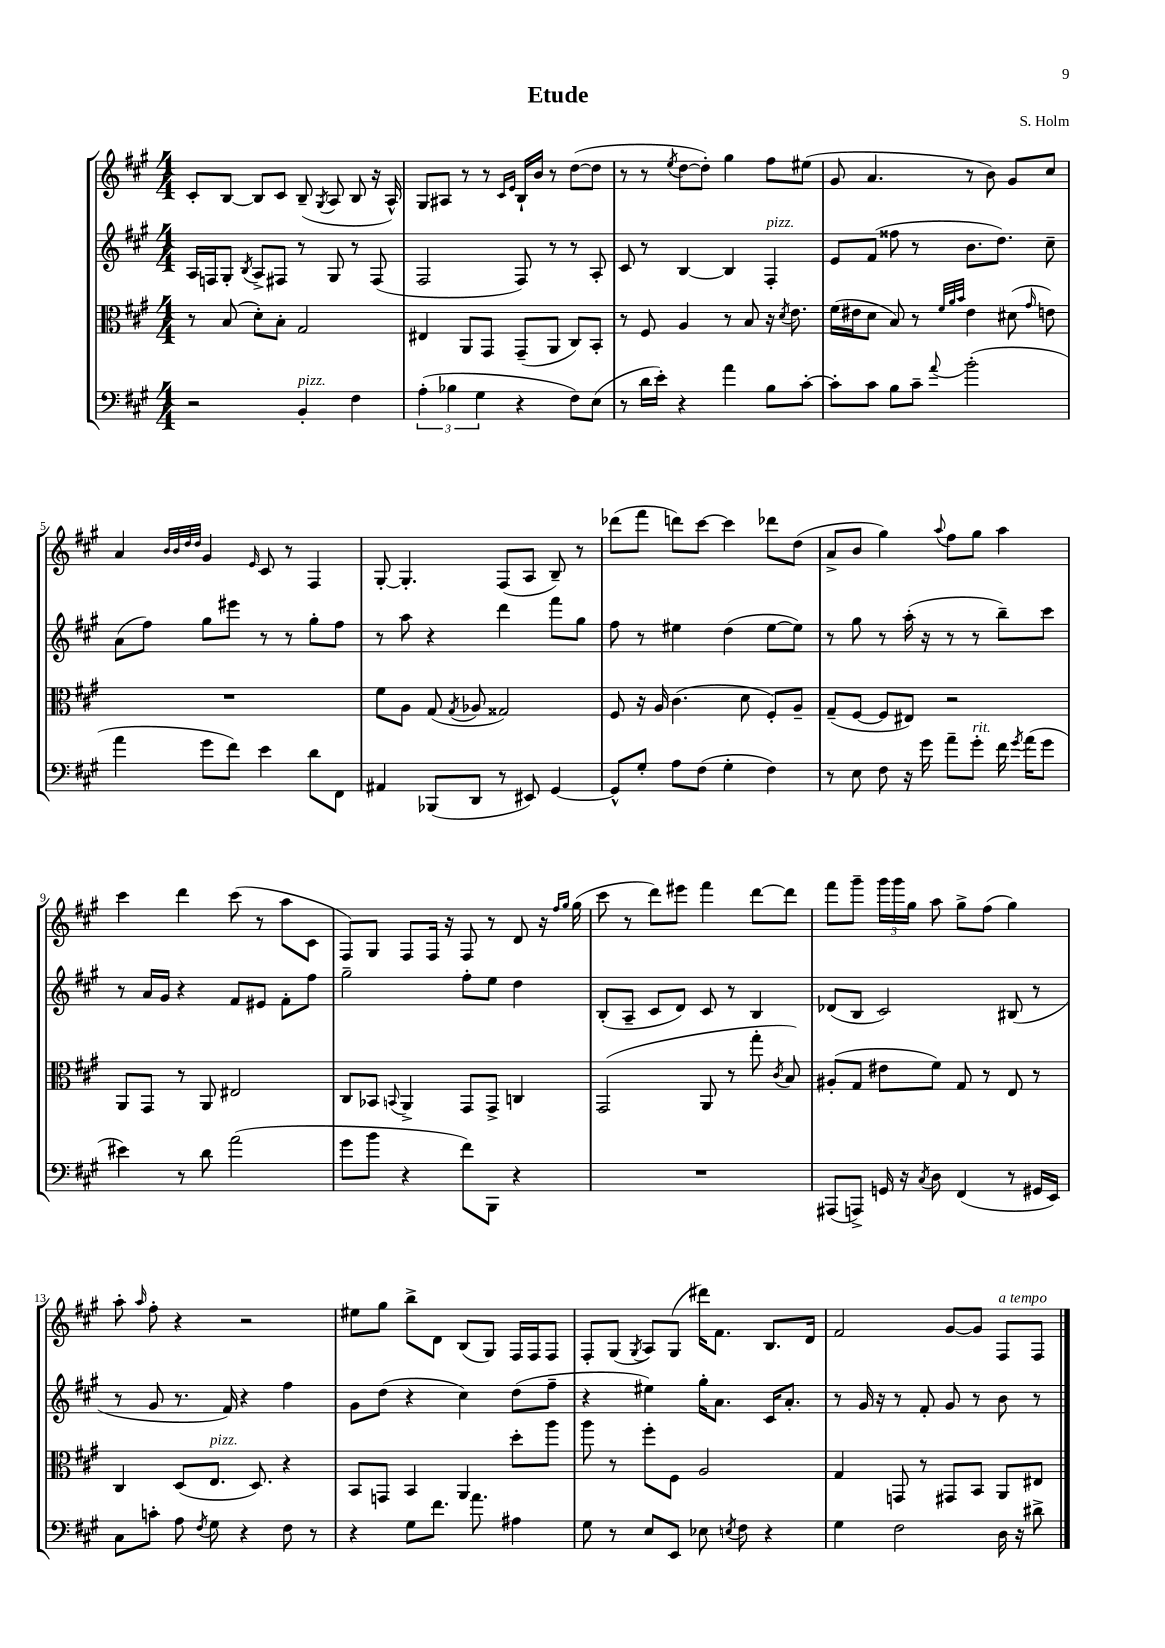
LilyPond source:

\header { title = "Etude" composer = "S. Holm" }
<<
\new StaffGroup <<
\new Staff = "s0" {
    \clef treble \key a \major \numericTimeSignature \time 4/4
    \autoBeamOff cis'8[-. b8]~ b8[ cis'8] b8--( \acciaccatura { gis8 } a8 b8 r16 a16-^) |
    gis8[ ais8] r8 r8 \grace { cis'16[ e'16] } b16[-! b'16] r8 d''8[~( d''8] |
    r8 r8 \acciaccatura { e''8 } d''8[~ d''8]-.) gis''4 fis''8[ eis''8]( |
    gis'8 a'4. r8 b'8) gis'8[ cis''8] |
    a'4 \grace { b'32[ b'32 d''32 d''32] } gis'4 \grace { e'16 } cis'8 r8 fis4 |
    gis8~-. gis4.-. fis8[( a8] b8--) r8 |
    des'''8[( fis'''8] d'''8[) cis'''8]~ cis'''4 des'''8[ d''8]( |
    a'8[-> b'8] gis''4) \appoggiatura { a''8 } fis''8[ gis''8] a''4 |
    cis'''4 d'''4 cis'''8( r8 a''8[ cis'8] |
    fis8[) gis8] fis8[ fis16] r16 fis8 r8 d'8 r16 \grace { fis''16[ gis''16] } gis''16( |
    cis'''8 r8 d'''8[) eis'''8] fis'''4 d'''8[~ d'''8] |
    fis'''8[ gis'''8]-- \tuplet 3/2 { gis'''16[ gis'''16 gis''16] } a''8 gis''8[-> fis''8]( gis''4) |
    a''8-. \grace { a''16 } fis''8-. r4 r2 |
    eis''8[ gis''8] b''8[-> d'8] b8[( gis8]) fis16[ fis16 fis8] |
    fis8[-. gis8]( \acciaccatura { gis8 } a8[) gis8]( dis'''16[) fis'8.] b8.[ d'16] |
    fis'2 gis'8[~ gis'8] fis8[^\markup { \italic "a tempo" } fis8] \bar "|." |
}
\new Staff = "s1" {
    \clef treble \key a \major \numericTimeSignature \time 4/4
    \autoBeamOff a16[ f16 gis8]-. \acciaccatura { b8 } a8[-> fis8] r8 gis8 r8 fis8( |
    fis2 fis8) r8 r8 a8-. |
    cis'8 r8 b4~ b4 fis4-.^\markup { \italic "pizz." } |
    e'8[ fis'8]( fisis''8 r8 b'8.[ d''8.]) cis''8-- |
    a'8[( fis''8]) gis''8[ eis'''8] r8 r8 gis''8[-. fis''8] |
    r8 a''8 r4 d'''4 fis'''8[ gis''8] |
    fis''8 r8 eis''4 d''4( eis''8[~ eis''8]) |
    r8 gis''8 r8 a''16-.( r16 r8 r8 b''8[--) cis'''8] |
    r8 a'16[ gis'16] r4 fis'8[ eis'8] fis'8[-. fis''8] |
    gis''2-- fis''8[-. e''8] d''4 |
    b8[-.( a8]-- cis'8[ d'8]) cis'8 r8 b4 |
    des'8[( b8] cis'2) bis8( r8 |
    r8 gis'8 r8. fis'16) r4 fis''4 |
    gis'8[ d''8]( r4 cis''4) d''8[( fis''8]-- |
    r4 eis''4) gis''16[-. a'8.] cis'16[ a'8.]-. |
    r8 gis'16 r16 r8 fis'8-. gis'8 r8 b'8 r8 \bar "|." |
}
\new Staff = "s2" {
    \clef alto \key a \major \numericTimeSignature \time 4/4
    \autoBeamOff r8 b8( d'8[-.) b8]-. gis2 |
    eis4 a,8[ gis,8] gis,8[--( a,8] cis8[) b,8]-. |
    r8 fis8 a4 r8 b8 r16 \acciaccatura { d'8 } e'8. |
    fis'16[( eis'16 d'8] b8) r8 \grace { fis'32[ a'32 b'32] } eis'4 dis'8( \grace { gis'16 } e'8) |
    R1 |
    fis'8[ a8] gis8( \acciaccatura { gis8 } aes8 gisis2) |
    fis8 r16 a16 cis'4.( d'8 fis8[-.) a8]-- |
    gis8[--( fis8]~ fis8[ eis8]) r2 |
    a,8[ gis,8] r8 a,8 eis2 |
    cis8[ bes,8] \appoggiatura { b,8 } a,4-> gis,8[ gis,8]-> c4 |
    gis,2( a,8 r8 gis''8-. \acciaccatura { cis'8 } b8) |
    ais8[-.( gis8] eis'8[ fis'8]) gis8 r8 e8 r8 |
    cis4 d8[( e8.]^\markup { \italic "pizz." } d8.) r4 |
    b,8[ g,8] b,4 a,4 d''8[-. a''8] |
    a''8 r8 fis''8[-. fis8] a2 |
    gis4 g,8 r8 gis,8[ b,8] a,8[ eis8] \bar "|." |
}
\new Staff = "s3" {
    \clef bass \key a \major \numericTimeSignature \time 4/4
    \autoBeamOff r2 b,4-.^\markup { \italic "pizz." } fis4 |
    \tuplet 3/2 { a4-.( bes4 gis4 } r4 fis8[) e8]( |
    r8 d'16[ e'16]-.) r4 a'4 b8[ cis'8]~-. |
    cis'8[-. cis'8] b8[ cis'8]-- \appoggiatura { a'8 } b'2-.( |
    a'4 gis'8[ fis'8]) e'4 d'8[ fis,8] |
    ais,4 bes,,8[( d,8] r8 eis,8) gis,4~ |
    gis,8[-^ gis8]-. a8[ fis8]( gis4-. fis4) |
    r8 e8 fis8 r16 gis'16 a'8[-- gis'8]-.^\markup { \italic "rit." } fis'16 \acciaccatura { gis'8 } a'16[( gis'8] |
    eis'4) r8 d'8 a'2( |
    gis'8[ b'8] r4 fis'8[) b,,8] r4 |
    R1 |
    ais,,8[( a,,8]->) g,16 r16 \acciaccatura { cis8 } d8 fis,4( r8 gis,16[ e,16]) |
    cis8[ c'8]-. a8 \acciaccatura { fis8 } gis8 r4 fis8 r8 |
    r4 gis8[ fis'8.] a'8. ais4 |
    gis8 r8 e8[ e,8] ees8 \acciaccatura { e8 } fis8 r4 |
    gis4 fis2 d16 r16 dis'8-> \bar "|." |
}
>>
>>
